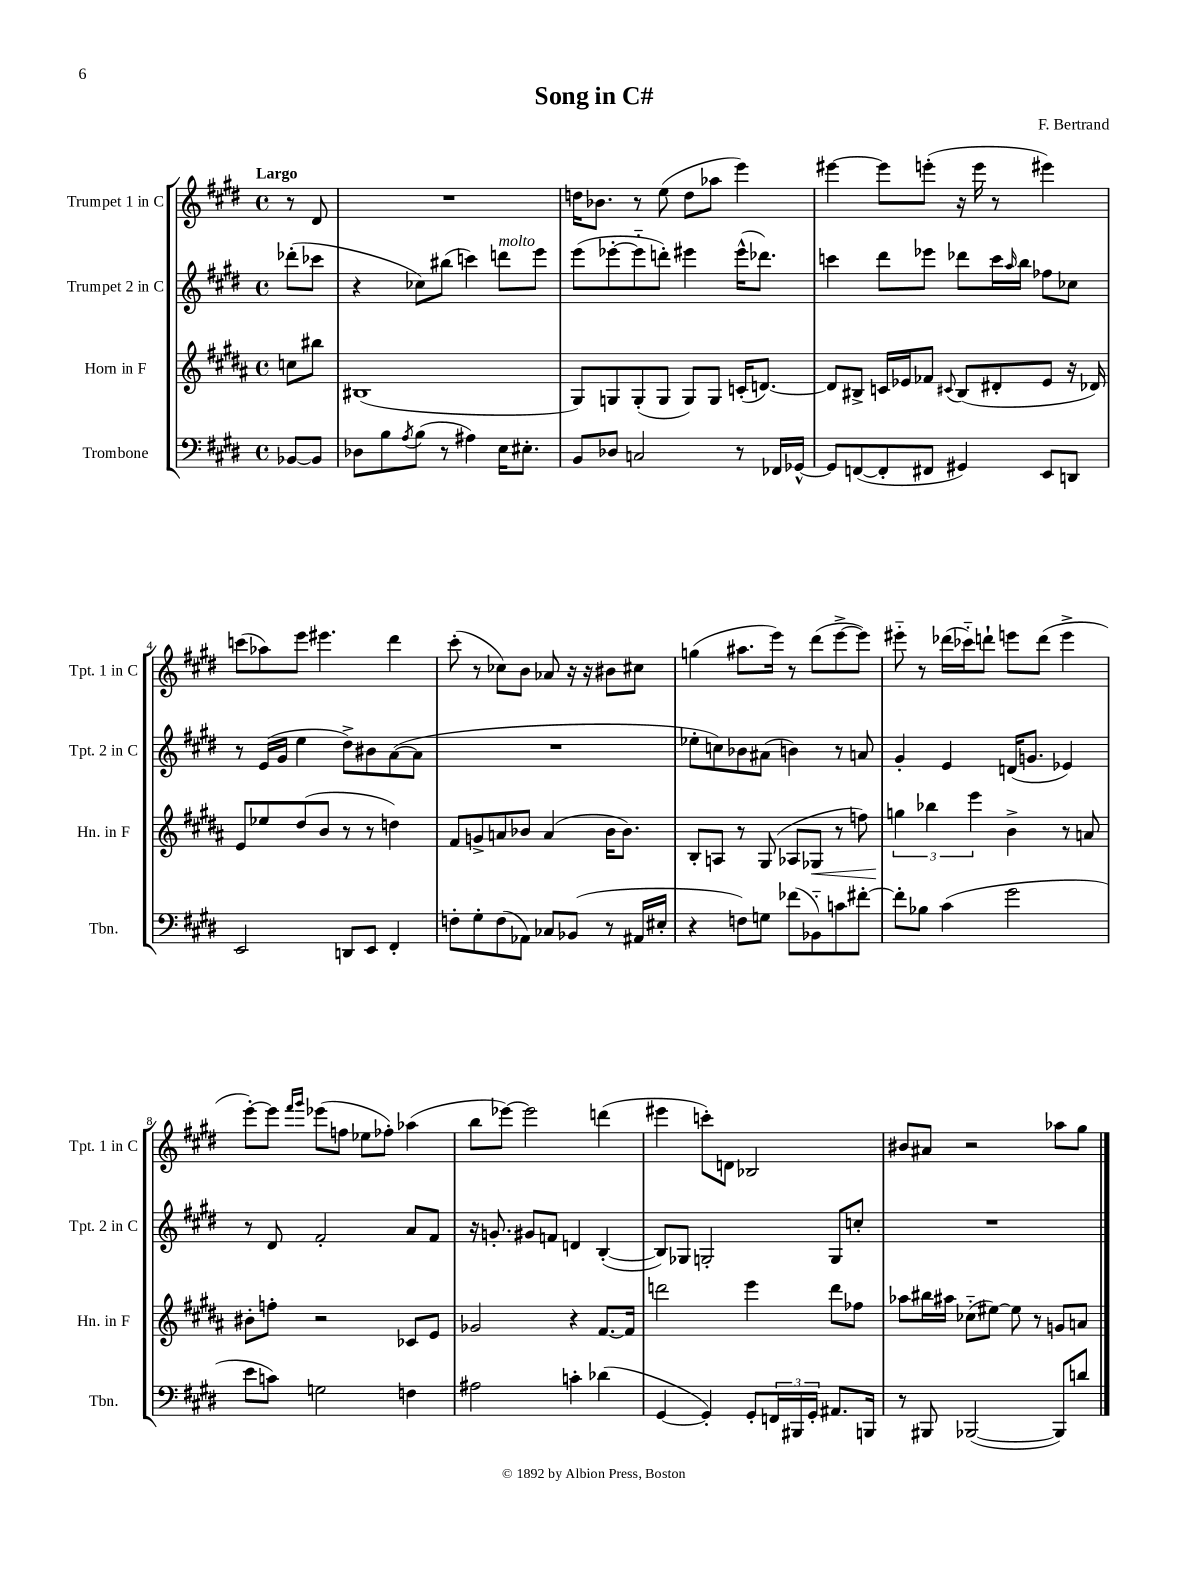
\header { title = "Song in C#" composer = "F. Bertrand" }
<<
\new StaffGroup <<
\new Staff = "s0" \with { instrumentName = "Trumpet 1 in C" shortInstrumentName = "Tpt. 1 in C" } {
    \clef treble \key e \major \defaultTimeSignature \time 4/4 \partial 4 \tempo "Largo"
    r8 dis'8 |
    R1 |
    d''16 bes'8. r8 e''8( d''8 aes''8 e'''4) |
    eis'''4~ eis'''8 e'''8-.( r16 e'''16 r8 eis'''4) |
    c'''8( aes''8) e'''8 eis'''4. dis'''4 |
    cis'''8-.( r8 ces''8) b'8 aes'8 r16 r16 bis'8 cis''8 |
    g''4( ais''8. e'''16) r8 dis'''8( e'''8~-> e'''8) |
    eis'''8-_ r8 des'''16( ces'''16-_) d'''8-! e'''8 d'''8( e'''4-> |
    e'''8~-.) e'''8 \grace { fis'''16 gis'''16 } ees'''8( f''8 ees''8 fes''8-.) aes''4( |
    b''8 ees'''8~) ees'''2 d'''4( |
    eis'''4 c'''8-.) d'8 bes2 |
    bis'8 ais'8 r2 aes''8 gis''8 \bar "|." |
}
\new Staff = "s1" \with { instrumentName = "Trumpet 2 in C" shortInstrumentName = "Tpt. 2 in C" } {
    \clef treble \key e \major \defaultTimeSignature \time 4/4 \partial 4
    des'''8-.( ces'''8 |
    r4 ces''8) bis''8( c'''4) d'''8^\markup { \italic "molto" } e'''8 |
    e'''8( ees'''8~-. ees'''8-_ d'''8-.) eis'''4 eis'''16-^( des'''8.) |
    c'''4 dis'''8 ees'''8 des'''8 c'''16 \grace { a''16 } b''16 fes''8 ces''8 |
    r8 e'16( gis'16 e''4 dis''8->) bis'8 a'8~( a'8 |
    R1 |
    ees''8-. c''8) bes'8 ais'8( b'4) r8 a'8 |
    gis'4-. e'4 d'16( g'8. ees'4) |
    r8 dis'8 fis'2-. a'8 fis'8 |
    r16 g'8.-. gis'8 f'8 d'4 b4~-.( |
    b8) ges8 g2-. g8 c''8-. |
    R1 \bar "|." |
}
\new Staff = "s2" \with { instrumentName = "Horn in F" shortInstrumentName = "Hn. in F" } {
    \clef treble \key b \major \defaultTimeSignature \time 4/4 \partial 4
    c''8 bis''8 |
    bis1( |
    gis8) g8 g8-.( g8 g8) g8 c'16-.( d'8.~) |
    d'8 bis8-> c'16 ees'16 fes'8 \appoggiatura { cis'8 } bis8( dis'8-. ees'8 r16 des'16) |
    e'8 ees''8 dis''8( b'8 r8 r8 d''4) |
    fis'8 g'8-> a'8 bes'8 a'4( bes'16 bes'8.) |
    b8-. a8 r8 gis8( aes8 ges8\< r8 f''8) |
    \tuplet 3/2 { g''4\! bes''4 e'''4 } b'4-> r8 a'8 |
    bis'8-. f''8-. r2 ces'8 e'8 |
    ges'2 r4 fis'8.~ fis'16 |
    d'''2 e'''4 d'''8 fes''8 |
    aes''8 bis''16 ais''16 ces''8-_( eis''8~) eis''8 r8 g'8 a'8 \bar "|." |
}
\new Staff = "s3" \with { instrumentName = "Trombone" shortInstrumentName = "Tbn." } {
    \clef bass \key e \major \defaultTimeSignature \time 4/4 \partial 4
    bes,8~ bes,8 |
    des8 b8 \acciaccatura { a8 } b8( r8 ais4) e16 eis8.-. |
    b,8 des8 c2 r8 fes,16 ges,16~-^ |
    ges,8 f,8~( f,8-. fis,8 gis,4) e,8 d,8 |
    e,2 d,8 e,8 fis,4-. |
    f8-. gis8-. f8( aes,8) ces8 bes,8( r8 ais,16 eis16-. |
    r4 f8) g8 fes'8( bes,8-_) c'8 fis'8~-. |
    fis'8-. bes8 cis'4( gis'2 |
    e'8 c'8) g2 f4 |
    ais2 c'4-. des'4( |
    gis,4~ gis,4-.) gis,8-. \tuplet 3/2 { f,16 bis,,16 gis,16-. } ais,8. b,,16 |
    r8 bis,,8 bes,,2~( bes,,8) d'8 \bar "|." |
}
>>
>>
